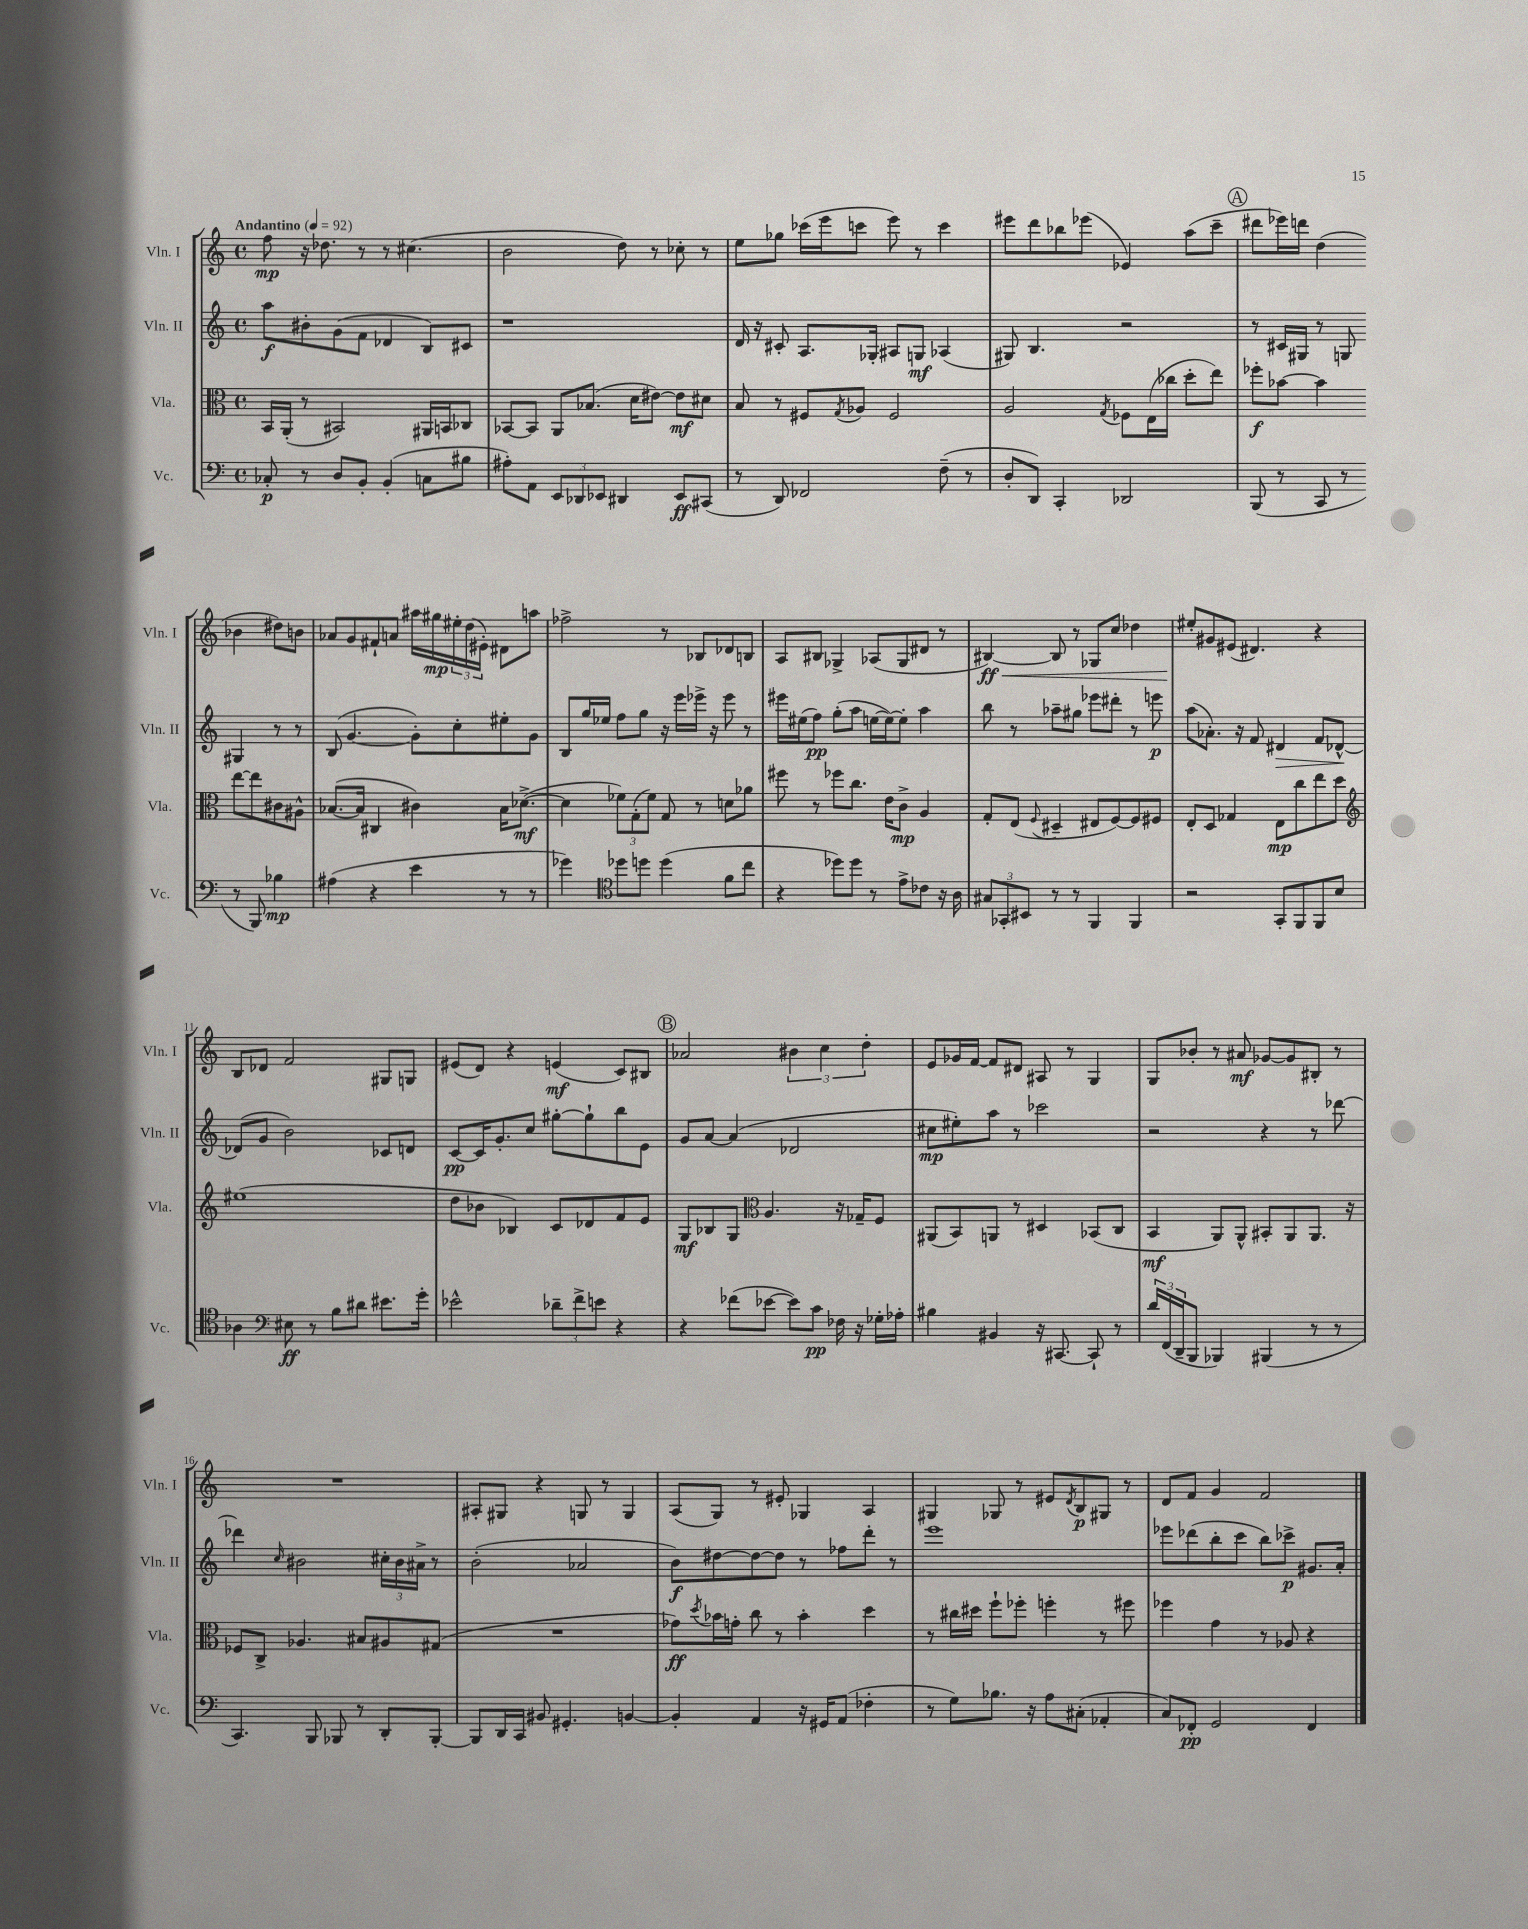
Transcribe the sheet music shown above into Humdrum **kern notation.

**kern	**kern	**kern	**kern
*staff4	*staff3	*staff2	*staff1
*clefF4	*clefC3	*clefG2	*clefG2
*k[]	*k[]	*k[]	*k[]
*M4/4	*M4/4	*M4/4	*M4/4
*met(c)	*met(c)	*met(c)	*met(c)
*MM92	*MM92	*MM92	*MM92
8C-'/	16BB/LL	8aa\L	8ff\
.	(16AA'/JJ	.	.
8r	8r	8b#'\	16r
.	.	.	8.dd-\
8D/L	2BB#/)	(8g\	.
8BB'/J	.	8f\J	8r
(4BB'/	.	4d-/	8r
.	.	.	(4.cc#\
8C\L	16AA#/LL	8B/L)	.
.	16BB/J	.	.
8B#\J	8C-/J	8c#/J	.
=	=	=	=
8A#'\L)	[8BB-/L	1r	2b\
8AA\J	8BB-/]J	.	.
12EE/L	8AA/L	.	.
12DD-/	.	.	.
.	(8.B-/J	.	.
12EE-/J	.	.	.
4DD#/	.	.	8dd\)
.	16d\LK	.	.
.	[8e#\J)	.	8r
8EE-/L	8e#\]L	.	8cc-'\
(8CC#/J	8d#\J	.	8r
=	=	=	=
8r	8B/	16d/	8ee\L
.	.	16r	.
8DD/)	8r	8c#'/	8gg-\J
2FF-/	8F#/L	8.A/L	(16ccc-\LL
.	.	.	16eee\J
.	8qG/	.	.
.	8A-/J	.	8ccc\J
.	.	16G-'/Jk	.
.	2F#/	8A#/L	8eee\)
.	.	8G/J	8r
(8F~\	.	(4A-/	4ccc\
8r	.	.	.
=	=	=	=
8D'/L	2A/	8G#/)	8eee#\L
8DD/J)	.	4.B/	8ddd\
4CC'/	.	.	8bb-\
.	.	.	(8eee-\J
.	8qG/	.	.
2DD-/	8F-\L	2r	4e-/)
.	(16E\L	.	.
.	16cc-\JJ	.	.
.	8dd'\L	.	(8aa\L
.	8ee\J)	.	8ccc~\J
=	=	=	=
(8BBB/	8ff-'\L	8r	8ddd#\L
8r	[8b-\J	16c#/LL	16eee-\L)
.	.	16G#/JJ	16ddd\JJ
8CC/	4b-\]	8r	(4dd\
8r	.	8G/	.
8r	[8ee\L	4G#/	4b-\
8BBB/)	8ee\]	.	.
4B-\	8c#\	8r	8dd#\L)
.	8A#^^\J	8r	8b\J
=	=	=	=
(4A#\	([8.B-/L	(8B/	8a-/L
.	.	[4.g/	8g/
.	16B-/]Jk	.	.
4r	4C#/	.	8f#`/
.	.	.	8a/J
4e\	4c#\)	8g'\]L)	16aa#\LL
.	.	.	16gg#\
.	.	8cc'\	24ee#'\
.	.	.	(24dd\
.	.	.	24e#'\JJ)
8r	16B-\LK	8ee#'\	8d#\L
.	([8.d-^\J	.	.
8r	.	8g\J	8aa\J
=	=	=	=
4g-\)	4d-\]	8B/L	2ff-^\
.	.	16gg/L	.
.	.	16ee-/JJ	.
*clefC4	*	*	*
8dd-\L	12f-\L)	8ff\L	.
.	(12G'\	.	.
8dd\J	.	8gg\J	.
.	12f-\J)	.	.
(4dd\	8G/	16r	8r
.	.	16eee\LL	.
.	8r	16eee-^\JJ	8B-/L
.	.	16r	.
8f\L	8d\L	8eee-\	8d-/
8cc\J	8a-\J	8r	8B/J
=	=	=	=
4r	8ff#\	16eee#\LL	8A/L
.	.	(16ee#\J	.
.	8r	8ff\J)	8B#/J
8dd-\L)	8ff-\L	(8gg'\L	4G-^/
8dd-\J	8.cc\J	8aa\J	.
8r	.	[16ee\LL	(8A-/L
.	16e\LK	16ee\_J)	.
8e^\L	8c^\J	8ee'\]J	8G-/
8c-\J	4A/	4aa\	8d#/J
16r	.	.	8r
16A\	.	.	.
=	=	=	=
12G#/L	8G'/L	8bb\	[4B#/)
12GG-'/	.	.	.
.	(8E/J	8r	.
12BB#/J	.	.	.
.	8qqF/	.	.
8r	4D#~/	8aa-~\L	8B#/]
8r	.	8gg#\J	8r
4FF/	8E#/L	8eee-\L	8G-/L
.	[8F/)	8ddd#'\J	8cc/J
4FF/	8F/]	8r	4dd-\
.	8F#/J	8eee\	.
=	=	=	=
2r	8E'/L	(8aa\L	8ee#'/L
.	8D/J	8.a-'\J)	8g#/
.	4G-/	.	(8e#/J
.	.	16r	.
.	.	8f/	4.d#/)
8GG'/L	8E\L	4d#/	.
8FF/	8cc\	.	.
8FF/	8ee\	8f/L	4r
8B/J	8dd\J	[8d-^^/J	.
=	=	=	=
*	*clefG2	*	*
4A-\	(1ee#	(8d-/]L	8B/L
.	.	8g/J	8d-/J
*clefF4	*	*	*
8E#\	.	2b\)	2f/
8r	.	.	.
8B\L	.	.	.
8d#\J	.	.	.
8.e#\L	.	8c-/L	8G#/L
.	.	8d/J	8G/J
16g'\Jk	.	.	.
=	=	=	=
2e-^^\	8dd\L	[8c/L	(8e#/L
.	8b-\J	16c/]K	8d/J)
.	.	8.g'/	.
.	4B-/)	.	4r
.	.	8cc/J	.
12d-~\L	8c/L	[8gg#'\L	(4e/
12f^\	.	.	.
.	8d-/	8gg#`\]	.
12e\J	.	.	.
4r	8f/	8bb\	8c/L)
.	8e/J	8e\J	8B#/J
=	=	=	=
4r	8G/L	8g/L	2a-/
.	8B-/	[8a/J	.
(8f-\L	8G/J	(4a/]	.
*	*clefC3	*	*
[8e-\J	4.A/	.	.
8e-\]L)	.	2d-/	6b#\
8c\J	.	.	.
.	.	.	6cc\
16F-\	16r	.	.
16r	16G-~/LK	.	.
.	.	.	6dd'\
16G-'\LL	8F/J	.	.
16A-'\JJ	.	.	.
=	=	=	=
4B#\	(8AA#/L	8cc#\L	8e/L
.	8BB/)	8ee#'\)	16g-/L
.	.	.	[16f/JJ
4BB#/	8AA/J	8aa\J	8f/]L
.	8r	8r	8d#/J
16r	4D#/	2ccc-\	8A#/
[8.CC#/	.	.	.
.	.	.	8r
8CC#`/]	(8BB-/L	.	4G/
8r	8C/J	.	.
=	=	=	=
24d/LL	4BB/	2r	8G/L
(24FF/	.	.	.
24DD~/J	.	.	.
8BBB/J	.	.	8b-'/J
4BBB-/)	8AA/L)	.	8r
.	8AA^^/J	.	8a#/
(4BBB#/	8BB#'/L	4r	[8g-/L
.	8AA/	.	8g-/]
8r	8.AA/J	8r	8B#'/J
8r	.	[8ddd-\	8r
.	16r	.	.
=	=	=	=
4.CC/)	8F-/L	4ddd-\]	1r
.	8C^/J	.	.
.	.	16qqcc/	.
.	4.A-/	2b#\	.
8BBB/	.	.	.
8BBB-/	.	.	.
8r	8B#/L	.	.
8DD'/L	8A#/	24cc#'\LL	.
.	.	24b#\	.
.	.	24a#^\JJ	.
[8BBB-'/J	(8G#/J	8r	.
=	=	=	=
8BBB-/]L	1r	(2b'\	8A#'/L
16DD/L	.	.	8G#/J
16CC/JJ	.	.	.
8BB#/	.	.	4r
4.GG#'/	.	.	.
.	.	2a-/	8G/
.	.	.	8r
[4BB/	.	.	4G/
=	=	=	=
4BB'/]	8g-\L)	8b\L)	(8A/L
.	8qdd/	.	.
.	16b-\L	[8dd#\	8G/J)
.	16g'\JJ	.	.
4AA/	8cc\	8dd#\_	8r
.	8r	8dd#\]J	8e#'/
16r	4b-'\	8r	4G-/
16GG#/LK	.	.	.
(8AA/J	.	8ff-\L	.
4F-'\	4dd\	8ddd'\J	4A/
.	.	8r	.
=	=	=	=
8r	8r	1eee	4G#/
8G\L)	16cc#\LL	.	.
.	16dd#\JJ	.	.
8.B-\J	8ff`\L	.	8G-/
.	8ff-'\J	.	8r
16r	.	.	.
8A\L	4ff'\	.	8e#/L
.	.	.	8qd/
(8C#'\J	.	.	8B/
4AA-'/	8r	.	8G#/J
.	8ff#\	.	8r
=	=	=	=
8C/L)	4ff-\	8eee-\L	8d/L
8FF-'/J	.	(8ddd-\	8f/J
2GG/	4g\	8bb'\	4g/
.	.	8ccc\J	.
.	8r	8bb\L)	2f/
.	8A-/	8ccc-^\J	.
4FF-/	4r	8.g#/L	.
.	.	16a'/Jk	.
==	==	==	==
*-	*-	*-	*-
